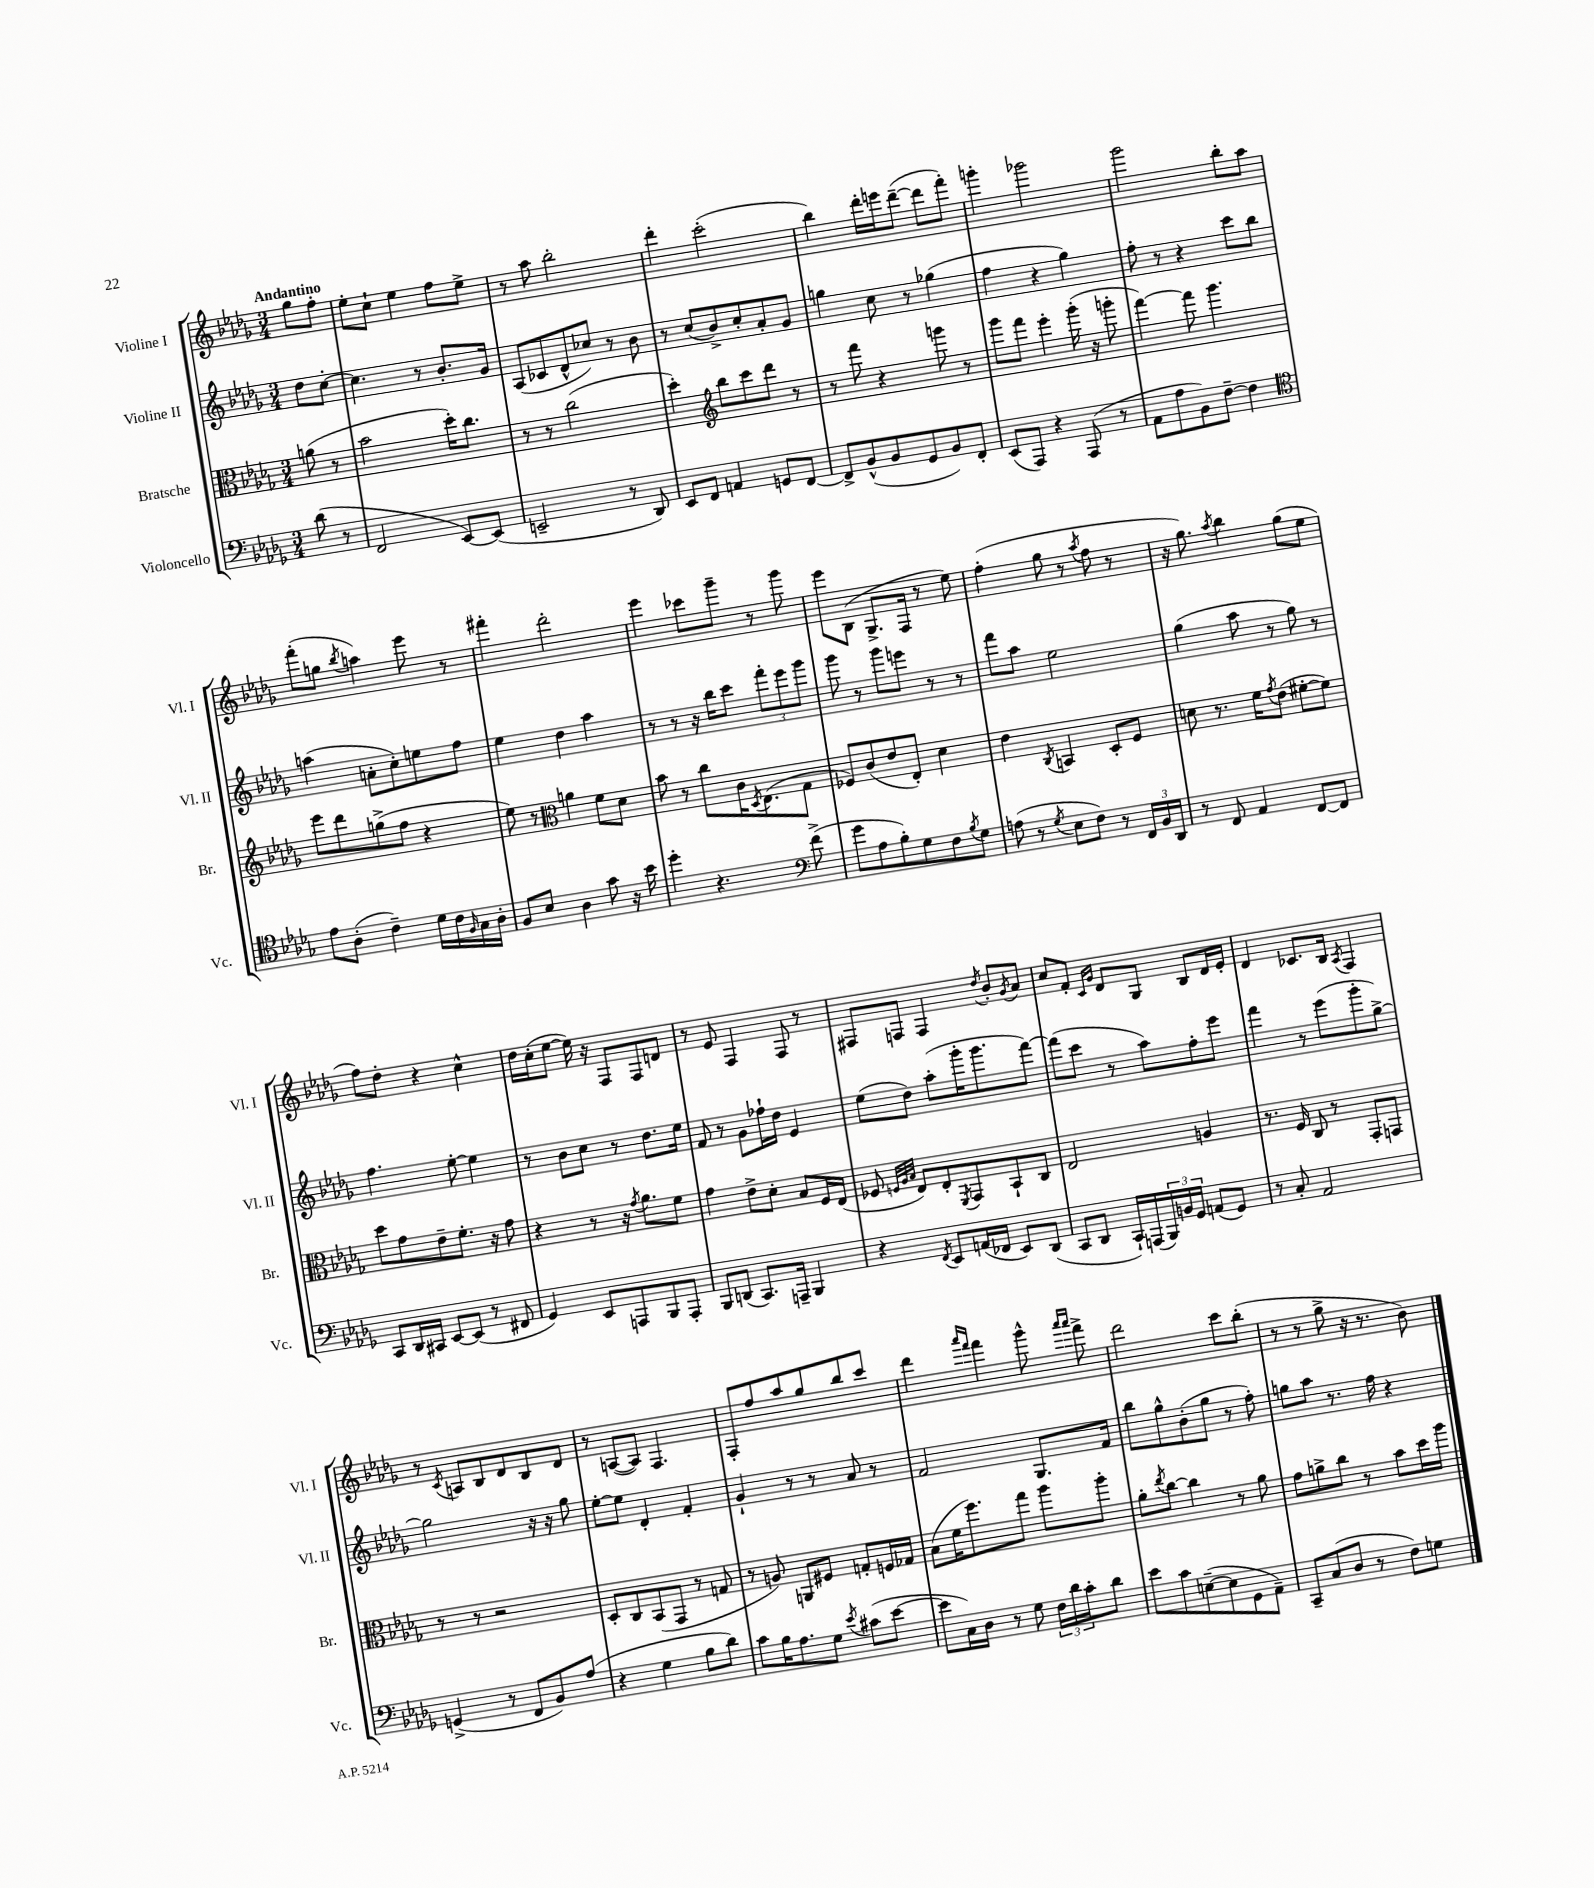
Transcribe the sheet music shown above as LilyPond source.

<<
\new StaffGroup <<
\new Staff = "s0" \with { instrumentName = "Violine I" shortInstrumentName = "Vl. I" } {
    \clef treble \key des \major \numericTimeSignature \time 3/4 \partial 4 \tempo "Andantino"
    ges''8 f''8-. |
    ees''8-. c''8-! ees''4 f''8 ees''8-> |
    r8 aes''8 bes''2-. |
    des'''4-. c'''2-.( |
    bes''4) des'''16-. e'''16 des'''8~--( des'''8 f'''8-.) |
    g'''4-. ges'''2 |
    ges'''2 bes''8-. aes''8 |
    f'''8-.( g''8 \acciaccatura { bes''8 } a''4) ees'''8 r8 |
    fis'''4-. des'''2-. |
    ees'''4 ces'''8 ges'''8-- r8 ges'''8 |
    ees'''8 bes8( ges8.-> f16 r8 ees''8) |
    f''4-.( ges''8 r8 \acciaccatura { aes''8 } f''8 r8 |
    r16 ges''8.) \acciaccatura { aes''8 } bes''4 ges''8( ees''8 |
    f''8) des''8-. r4 c''4-^ |
    des''16 c''16-.( ees''8~ ees''16) r16 f8 f8 d'8 |
    r8 ees'8 f4 f8 r8 |
    fis8 f8 f4 \acciaccatura { des''8 } bes'8-. \acciaccatura { ges'8 } aes'8 |
    c''8 f'8-. \grace { c'16 ges'16 } des'8 ges8 bes8 des'16 ees'16-. |
    des'4 ces'8. bes16 \acciaccatura { aes8 } f4 |
    r8 \acciaccatura { c'8 } a8 bes8 des'8 bes8 des'8 |
    r8 a8~( a8) f4. |
    f8-. f''8 aes''8 ges''8 bes''8 c'''8 |
    des'''4 \grace { aes'''16 f'''16 } f'''4 ges'''8-^ \grace { aes'''16 aes'''16 } f'''8-> |
    des'''2 c'''8 bes''8-.( |
    r8 r8 ges''8-> r16 r8. bes'8) \bar "|." |
}
\new Staff = "s1" \with { instrumentName = "Violine II" shortInstrumentName = "Vl. II" } {
    \clef treble \key des \major \numericTimeSignature \time 3/4 \partial 4
    des''8 c''8~-. |
    c''4. r8 bes'8.-. ges'16 |
    aes8( ces'8 des'8-^ ces''8) r8 bes'8 |
    r8 c''8( bes'8->) c''8-. aes'8-. ges'8 |
    g''4 c''8 r8 ges''4( |
    f''4 r4 ges''4) |
    f''8-. r8 r4 c'''8 bes''8 |
    a''4( a'8-. c''8-.) e''8 f''8 |
    ees''4 des''4 aes''4 |
    r8 r8 r16 bes''16 c'''8 \tuplet 3/2 { f'''8-. ees'''8 ges'''8 } |
    ges'''8 r8 ges'''8 e'''8 r8 r8 |
    f'''8 aes''8 ees''2 |
    ges''4( aes''8 r8 ges''8) r8 |
    f''4. ees''8~-. ees''4 |
    r8 bes'8 c''8 r8 des''8. ees''16 |
    f'8 r8 ges'8 fes''16-! des''16 ees'4 |
    ees''8( des''8) aes''8-.( ges'''16-. ges'''8. f'''8~) |
    f'''8( c'''8 r8 aes''8) f''8-. ees'''8 |
    f'''4 r8 ees'''8( ges'''8-. ges''8~->) |
    ges''2 r16 r16 ges''8 |
    ees''8~-. ees''8 des'4-. f'4-. |
    ges'4-! r8 r8 aes'8 r8 |
    f'2 ges8. f'16 |
    bes''8 ges''8-^ bes'8-.( ges''8 r8 f''8-.) |
    g''8 aes''8 r8. f''16 r4 \bar "|." |
}
\new Staff = "s2" \with { instrumentName = "Bratsche" shortInstrumentName = "Br." } {
    \clef alto \key des \major \numericTimeSignature \time 3/4 \partial 4
    a'8( r8 |
    bes'2 des''16-.) c''8. |
    r8 r8 c''2( |
    des''4-.) \clef treble bes''8 c'''8 des'''8 r8 |
    r8 f'''8 r4 g'''8 r8 |
    ges'''8 f'''8 ees'''4-. ges'''16-.( r16 g'''8-. |
    f'''4~) f'''8 ges'''4. |
    ees'''8 des'''8 g''8->( f''8 r4 |
    ees''8) r8 \clef alto a'4 f'8 des'8 |
    bes'8 r8 c''8 c'16 \acciaccatura { des8 } ees8.( ges8 |
    fes8) c'8( ees'8 ees8-.) des'4 |
    ees'4 \acciaccatura { c8 } b,4 des8-. f8 |
    d'8 r8. f'16 \acciaccatura { ges'8 } ees'8( fis'8~-. fis'8) |
    des''8 ges'8 ees'8-- f'8.-. r16 ges'8 |
    r4 r8 r16 \acciaccatura { ges'8 } aes'8. f'8 |
    ges'4 ees'8-> des'8-. bes8 f16 ees16( |
    fes8 \grace { f32 aes32 bes32 } ees8) ees8-. \acciaccatura { f,8 } ges,8 bes,8-! c8 |
    ees2 a4 |
    r8. f16 c8 r8 ges,8-. g,8 |
    r8 r8 r2 |
    des8-. c8 bes,8( ges,8 r8 g8 |
    r8 a8) a,8 fis8 g8-. f16 ges16 |
    bes8( f'16 f''8.) ges''8 aes''8 aes''8-. |
    aes'8-. \acciaccatura { ees''8 } c''8~ c''4 r8 aes'8 |
    ges'8 a'8-> c''8 r8 bes'8 des''16 aes''16 \bar "|." |
}
\new Staff = "s3" \with { instrumentName = "Violoncello" shortInstrumentName = "Vc." } {
    \clef bass \key des \major \numericTimeSignature \time 3/4 \partial 4
    des'8( r8 |
    f,2 ees,8~) ees,8( |
    e,2-- r8 des,8) |
    ees,8 f,8 a,4 g,8 f,8~ |
    f,8-> bes,8-^( bes,8 ges,8 bes,8) f,8-. |
    ees,8( aes,,8) r4 aes,,8( r8 |
    aes,8 aes8 bes,8) f8~-- f4 |
    \clef tenor ees'8 aes8-.( c'4--) des'16 c'16 \grace { f16 } ges16 aes16-. |
    f8 bes8 aes4 ges'8 r16 bes'16 |
    des''4-. r4. \clef bass f'8->( |
    ges'8 aes8 bes8-.) ges8 f8 \acciaccatura { bes8 } ges8 |
    a8( r8 \acciaccatura { ges8 } ees8 f8) r8 \tuplet 3/2 { f,16 bes,16 des,16 } |
    r8 f,8 aes,4 f,8~ f,8 |
    c,8 des,16 cis,16 ees,8~ ees,8( r8 fis,8 |
    ges,4) ees,8 a,,8 bes,,8 a,,8-. |
    bes,,8 d,8( c,8.) a,,16-- bes,,4 |
    r4 \acciaccatura { f,8 } ees,8 a,16( fes,16 ees,8) des,8( |
    c,8 des,8 c,16-!) a,,16( \tuplet 3/2 { bes,,16) b,16 ges,16 } a,8( ges,8) |
    r8 c8-. aes,2 |
    g,4->( r8 f,8 bes,8) aes8( |
    r4 ges4 bes8 des'8) |
    c'8 bes16 aes8. ges8 \acciaccatura { ees'8 } cis'8( ees'8~ |
    ees'8 c16) des16 r8 ges8 \tuplet 3/2 { f16 des'16 c'16-. } des'8 |
    ees'8 c'8 e8~--( e8 ges,8 aes,8--) |
    c,8-- c8( des8 r8 f8) g8 \bar "|." |
}
>>
>>
\layout { \context { \Score \remove "Bar_number_engraver" } }
